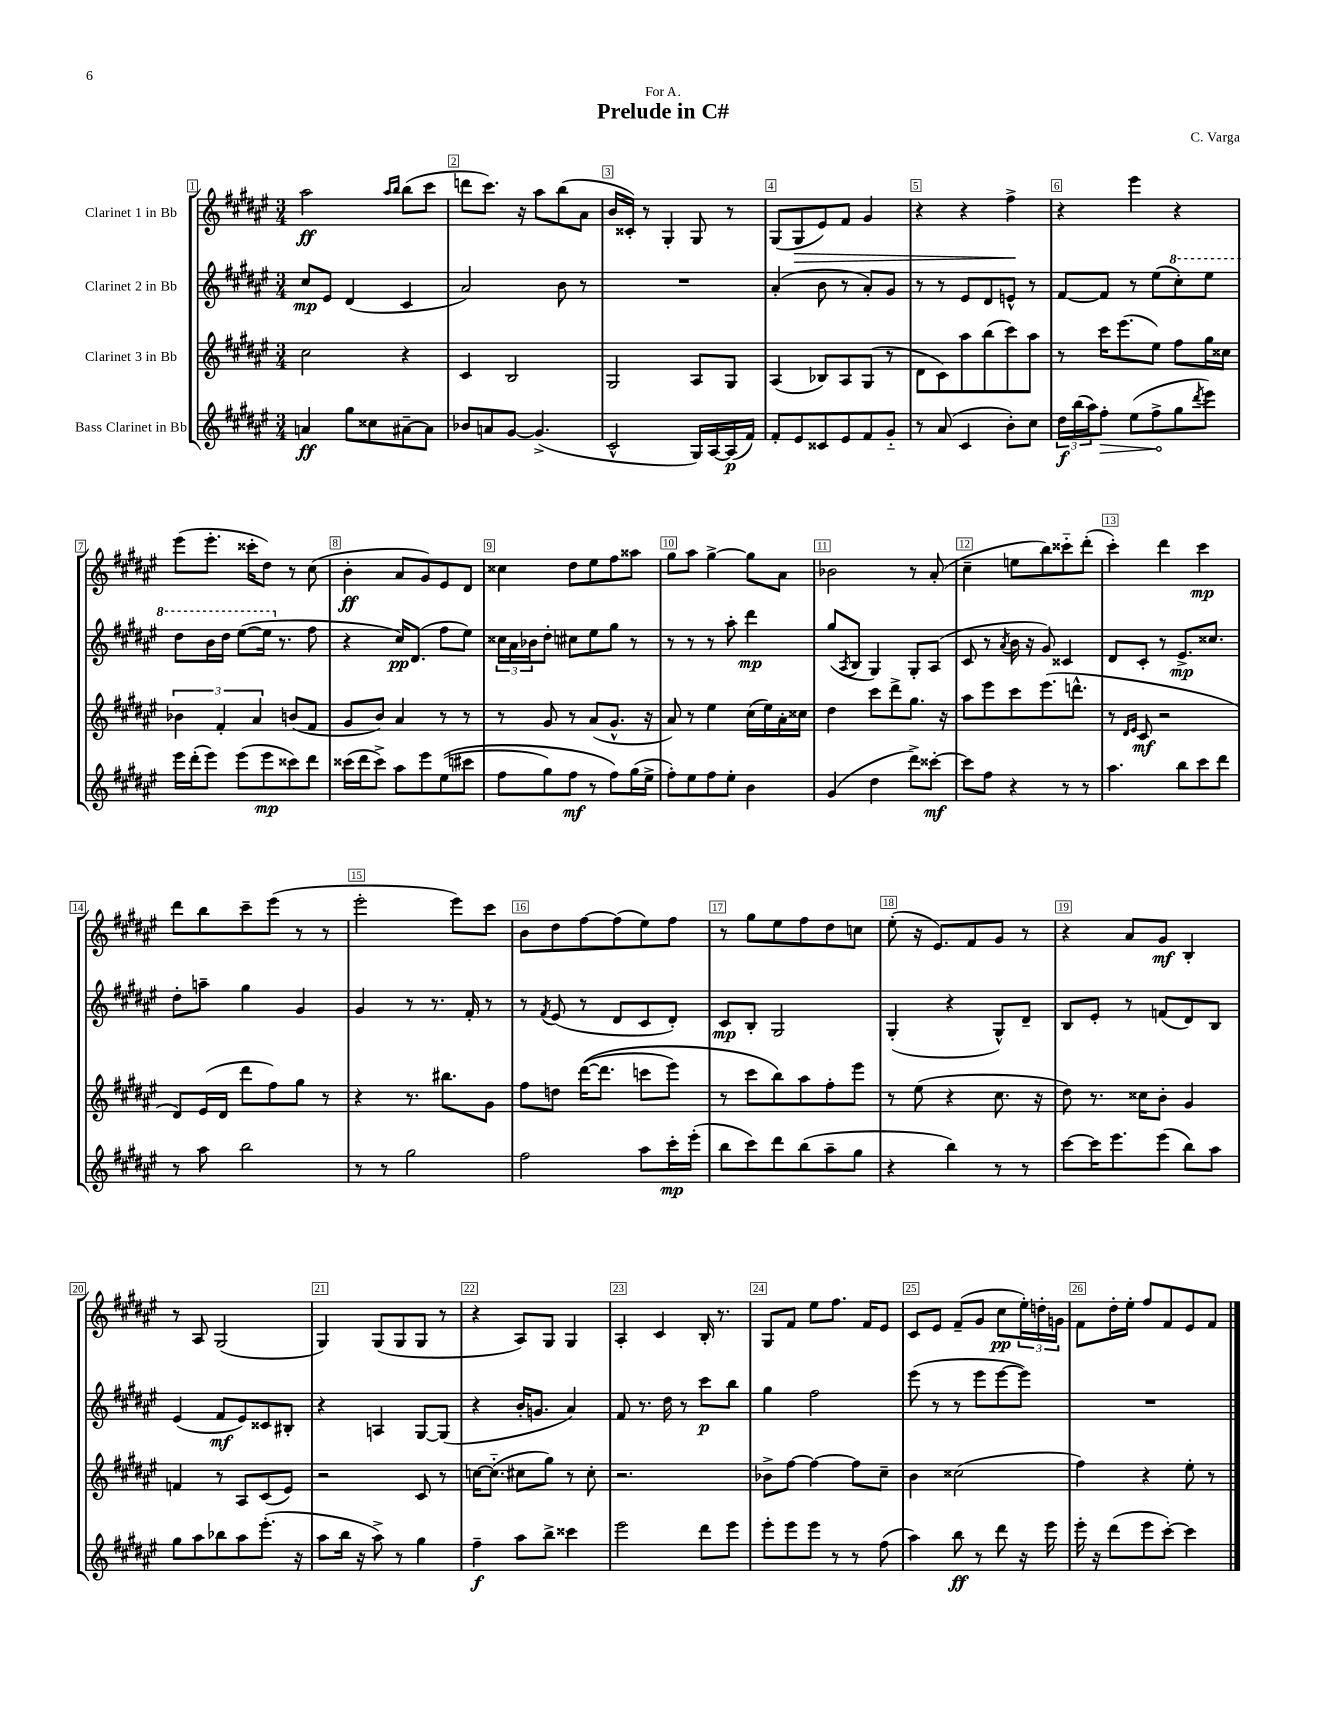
\header { title = "Prelude in C#" composer = "C. Varga" dedication = "For A." }
<<
\new StaffGroup <<
\new Staff = "s0" \with { instrumentName = "Clarinet 1 in Bb" } {
    \clef treble \key fis \major \numericTimeSignature \time 3/4
    ais''2\ff \grace { ais''16 b''16 } b''8( cis'''8 |
    d'''8 cis'''8.) r16 ais''8 b''8( ais'8 |
    b'16 cisis'16-.) r8 gis4-. gis8 r8 |
    gis8( gis8\> eis'8) fis'8 gis'4 |
    r4 r4 fis''4->\! |
    r4 eis'''4 r4 |
    eis'''8( eis'''8.-. cisis'''16-. dis''8) r8 cis''8( |
    b'4-.\ff ais'8 gis'8) eis'8 dis'8 |
    cisis''4 dis''8 eis''8 fis''8 aisis''8 |
    gis''8 ais''8 gis''4~-> gis''8 ais'8 |
    bes'2 r8 ais'8-.( |
    cis''4-- e''8 b''8) cisis'''8-_ dis'''8-.( |
    cis'''4-.) dis'''4 cis'''4\mp |
    dis'''8 b''8 cis'''8-- eis'''8( r8 r8 |
    eis'''2-. eis'''8) cis'''8 |
    b'8 dis''8 fis''8~ fis''8( eis''8) fis''8 |
    r8 gis''8 eis''8 fis''8 dis''8 c''8 |
    eis''8-.( r16 eis'8.) fis'8 gis'8 r8 |
    r4 ais'8 gis'8\mf b4-. |
    r8 ais8 gis2( |
    gis4) gis8( gis8 gis8 r8 |
    r4 ais8) gis8 gis4 |
    ais4-. cis'4 b16-. r8. |
    gis8 fis'8 eis''8 fis''8. fis'16 eis'8 |
    cis'8 eis'8 fis'8--( gis'8 cis''8\pp \tuplet 3/2 { eis''16-.) d''16-. g'16 } |
    fis'8 dis''16-. eis''16-. fis''8 fis'8 eis'8 fis'8 \bar "|." |
}
\new Staff = "s1" \with { instrumentName = "Clarinet 2 in Bb" } {
    \clef treble \key fis \major \numericTimeSignature \time 3/4
    cis''8\mp eis'8 dis'4( cis'4 |
    ais'2) b'8 r8 |
    R2. |
    ais'4-.( b'8 r8 ais'8-.) gis'8 |
    r8 r8 eis'8 dis'8 e'8-^ r8 |
    fis'8~ fis'8 r8 eis''8( \ottava #1 cis'''8-.) eis'''8 |
    dis'''8 b''16 dis'''16 eis'''8~( eis'''16 \ottava #0 r8. fis''8 |
    r4 cis''16\pp) dis'8.( fis''8 eis''8) |
    \tuplet 3/2 { cisis''16 ais'16 bes'16 } dis''8-. cis''8 eis''8 gis''8 r8 |
    r8 r8 r8 ais''8-. dis'''4\mp |
    gis''8( \acciaccatura { ais8 } b8 gis4) gis8-. ais8( |
    cis'8 r8 \acciaccatura { ais'8 } b'16 r16 gis'8) cisis'4 |
    dis'8 cis'8-. r8 eis'8.->\mp cisis''8. |
    dis''8-. a''8-- gis''4 gis'4 |
    gis'4 r8 r8. fis'16-. r8 |
    r8 \acciaccatura { fis'8 } eis'8( r8 dis'8 cis'8 dis'8-.) |
    cis'8\mp b8-. gis2 |
    gis4-.( r4 gis8-^) dis'8-- |
    b8 eis'8-. r8 f'8( dis'8) b8 |
    eis'4( fis'8\mf eis'8) cisis'8 bis8-. |
    r4 a4 gis8~ gis8( |
    r4 b'16-. g'8. ais'4) |
    fis'8 r8. dis''16 r8 cis'''8\p b''8 |
    gis''4 fis''2 |
    eis'''8( r8 r8 eis'''8 eis'''8~ eis'''8) |
    R2. \bar "|." |
}
\new Staff = "s2" \with { instrumentName = "Clarinet 3 in Bb" } {
    \clef treble \key fis \major \numericTimeSignature \time 3/4
    cis''2 r4 |
    cis'4 b2 |
    gis2 ais8 gis8 |
    ais4( bes8) ais8 gis8( r8 |
    dis'8 cis'8) ais''8 b''8( cis'''8) ais''8 |
    r8 cis'''16 eis'''8.( eis''8) fis''8 gis''16 cisis''16 |
    \tuplet 3/2 { bes'4 fis'4-. ais'4 } b'8( fis'8 |
    gis'8 b'8) ais'4 r8 r8 |
    r8 gis'8 r8 ais'8( gis'8.-^ r16 |
    ais'8) r8 eis''4 cis''16( eis''16) ais'16-. cisis''16 |
    dis''4 cis'''8 dis'''8-> gis''8. r16 |
    ais''8 eis'''8 cis'''8 eis'''8.( d'''8.-^ |
    r8 \grace { dis'16 eis'16 } cis'8\mf r2 |
    dis'8) eis'16( dis'16 dis'''8 fis''8) gis''8 r8 |
    r4 r8. bis''8. gis'8 |
    fis''8 d''8 dis'''16~(\( dis'''8. c'''8 eis'''8) |
    r8 cis'''8 b''8\) ais''8 fis''8-. eis'''8 |
    r8 eis''8( r4 cis''8. r16 |
    dis''8) r8. cisis''16 b'8-. gis'4 |
    f'4 r8 ais8 cis'8( eis'8) |
    r2 cis'8 r8 |
    c''16~ c''8.-_( cis''8 gis''8) r8 cis''8-. |
    r2. |
    bes'8-> fis''8~ fis''4~ fis''8 cis''8-- |
    b'4 cisis''2( |
    fis''4) r4 eis''8-. r8 \bar "|." |
}
\new Staff = "s3" \with { instrumentName = "Bass Clarinet in Bb" } {
    \clef treble \key fis \major \numericTimeSignature \time 3/4
    a'4\ff gis''8 cisis''8 ais'8~-- ais'8 |
    bes'8 a'8 gis'8~ gis'4.->( |
    cis'2-^ gis16) ais16~ ais16\p( fis'16) |
    fis'8-. eis'8 cisis'8 eis'8 fis'8 gis'8-_ |
    r8 ais'8( cis'4 b'8-.) cis''8 |
    \tuplet 3/2 { dis''16\f b''16( ais''16) } \once \override Hairpin.circled-tip = ##t fis''8-.\> eis''8( fis''8->\! gis''8 \acciaccatura { dis'''8 } eis'''8) |
    eis'''16 dis'''16-.( eis'''8) eis'''8( eis'''8\mp cisis'''8) dis'''8 |
    cisis'''16( dis'''16 cisis'''8->) ais''8 eis'''8 eis''8(\( cis'''8 |
    fis''8 gis''8) fis''8\mf r8 fis''8\) gis''16( eis''16-> |
    fis''8-.) eis''8 fis''8 eis''8-. b'4 |
    gis'4( dis''4 dis'''8->) cisis'''8~-.\mf |
    cisis'''8 fis''8 r4 r8 r8 |
    ais''4. b''8 cis'''8 dis'''8 |
    r8 ais''8 b''2 |
    r8 r8 gis''2 |
    fis''2 ais''8 cis'''16-.\mp eis'''16-.( |
    b''8 cis'''8) dis'''8 b''8( ais''8-- gis''8 |
    r4 b''4) r8 r8 |
    cis'''8~ cis'''16 eis'''8. eis'''8( b''8) ais''8 |
    gis''8 ais''8 bes''8 ais''8 eis'''8.-.( r16 |
    ais''8 b''16 r16 ais''8->) r8 gis''4 |
    fis''4--\f ais''8 b''8-> cisis'''4 |
    eis'''2 dis'''8 eis'''8 |
    eis'''8-. eis'''8 eis'''8 r8 r8 fis''8( |
    ais''4) b''8\ff r8 dis'''8 r16 eis'''16 |
    eis'''16-. r16 dis'''8( eis'''8 cis'''8~-.) cis'''4 \bar "|." |
}
>>
>>
\layout { \context { \Score \override BarNumber.break-visibility = ##(#f #t #t) barNumberVisibility = #all-bar-numbers-visible \override BarNumber.stencil = #(make-stencil-boxer 0.1 0.3 ly:text-interface::print) } }
